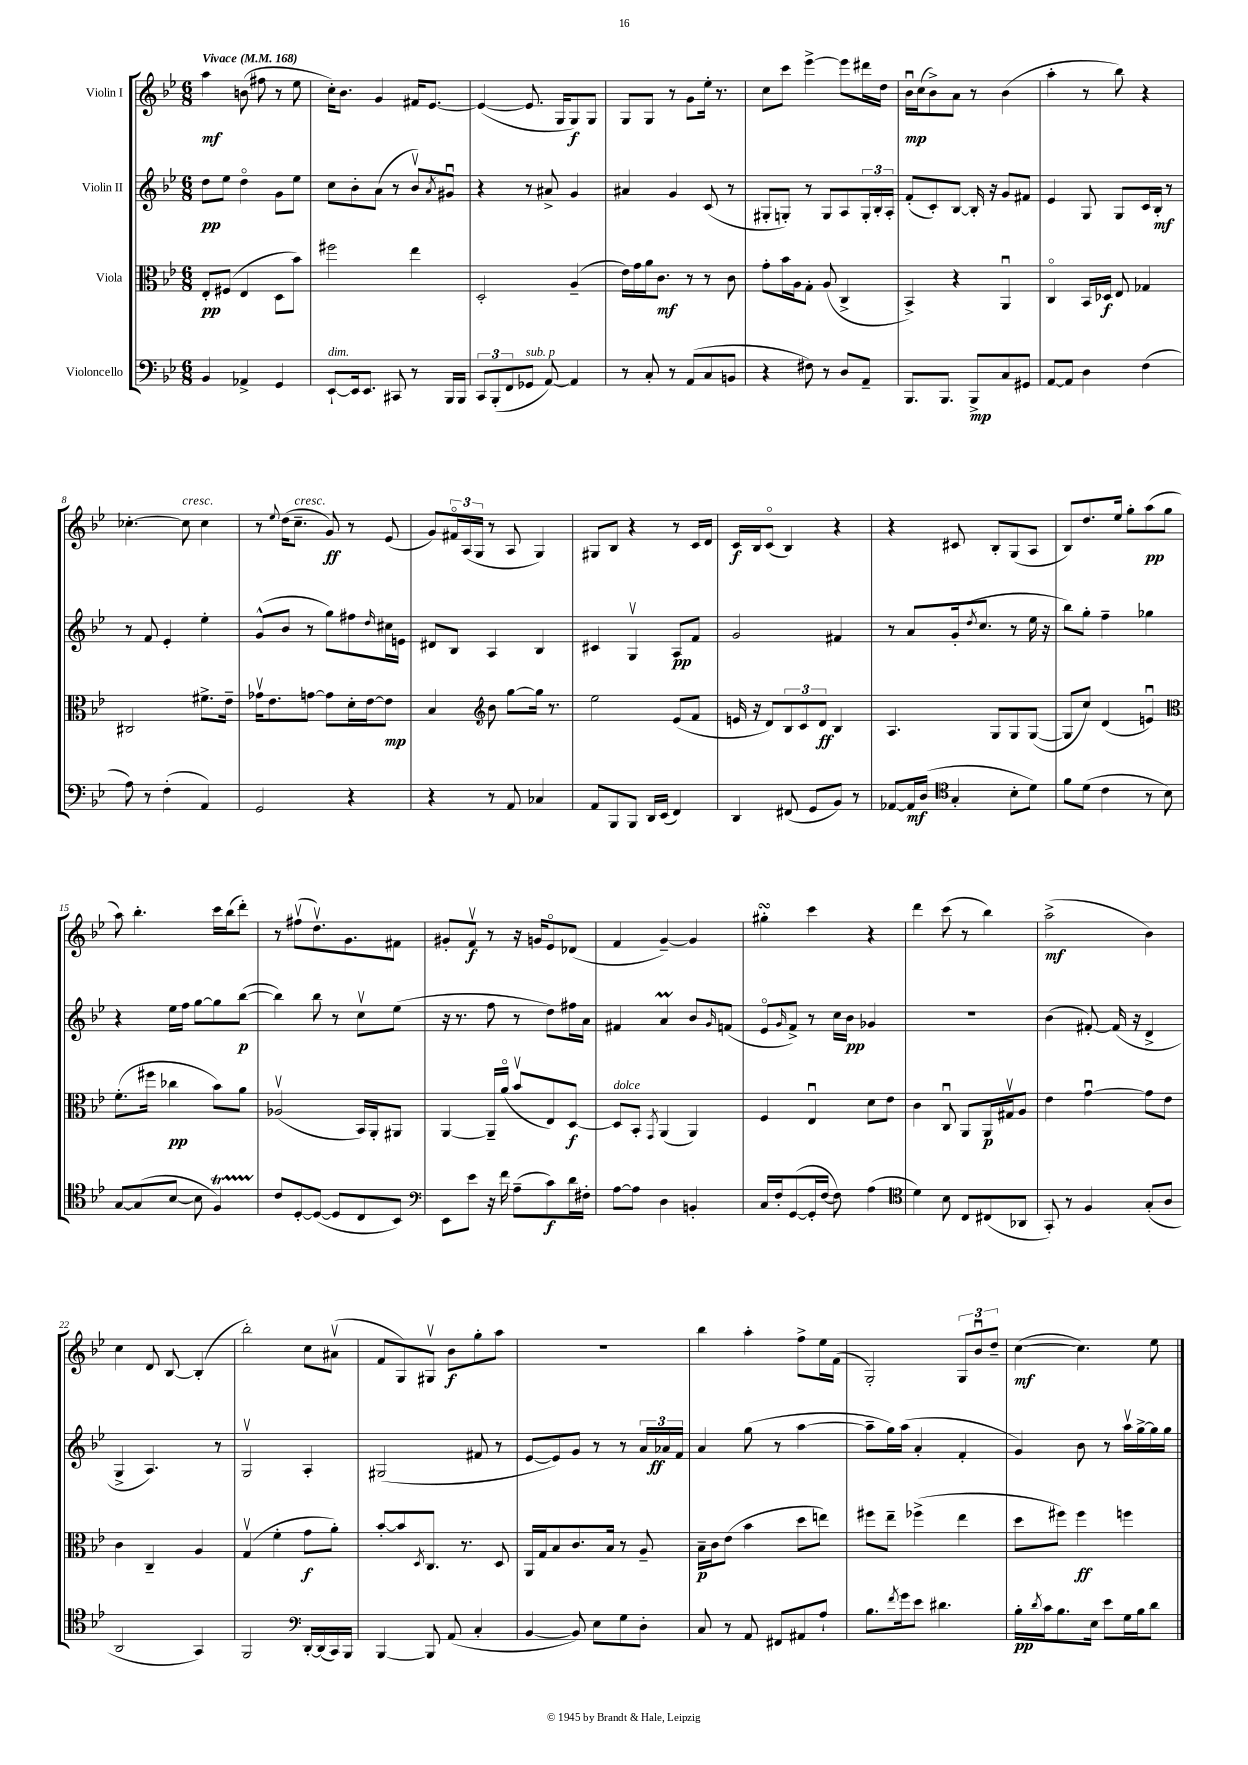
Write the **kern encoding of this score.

**kern	**kern	**kern	**kern
*staff4	*staff3	*staff2	*staff1
*clefF4	*clefC3	*clefG2	*clefG2
*k[b-e-]	*k[b-e-]	*k[b-e-]	*k[b-e-]
*M6/8	*M6/8	*M6/8	*M6/8
*MM168	*MM168	*MM168	*MM168
4BB-	8E-'	8dd	4aa
.	(8F#	8ee-	.
4AA-^	4E-	4ddo	(8b
.	.	.	8ff#
4GG	8D	8g	8r
.	8b-)	8ee-	8ee-
=	=	=	=
[8EE-`	2ff#	8cc	16cc')
.	.	.	8.b-
16EE-]	.	8b-'	.
8.EE-	.	.	.
.	.	(8a	4g
8CC#	.	8r	.
8r	4ee-	8b-v)	16f#
.	.	.	[8.e-
.	.	8qa	.
16BBB-	.	8g#u	.
16BBB-	.	.	.
=	=	=	=
12CC	2D'	4r	(4e-_
(12BBB-'	.	.	.
12FF	.	.	.
8GG-	.	8r	8.e-]
[8AA)	.	8a#^	.
.	.	.	16G
4AA]	(4A~	4g	8G)
.	.	.	8G
=	=	=	=
8r	16e-)	4a#	8G
.	16g	.	.
8C'	16a	.	8G
.	8.c	.	.
8r	.	4g	8r
(8AA	8r	.	8g
8C	8r	(8c	16ee-'
.	.	.	8.r
8BB	8c	8r	.
=	=	=	=
4r	8g'	8G#'	8cc
.	16b-	8G')	8ccc
.	16A	.	.
8F#)	8G'	8r	[4eee-^
8r	(8A	8G	.
8D	4C^	8A	8eee-]
8AA~	.	24G'	16ddd#
.	.	24B-'	.
.	.	.	16dd
.	.	24A'	.
=	=	=	=
8.BBB-	4BB-^)	(8f'	16b-u
.	.	.	(16cc
.	.	8c')	8b-^)
8.BBB-	.	.	.
.	4r	[8B-	8a
8BBB-^	.	16B-']	8r
.	.	16r	.
8C	4AAu	8g	(4b-
8GG#	.	8f#	.
=	=	=	=
[8AA	4Co	4e-	4aa'
8AA]	.	.	.
4D	16BB-	8G	8r
.	16D-	.	.
.	8E-	8G	8bb-)
(4F	4G-	16c	4r
.	.	16B-'	.
.	.	8r	.
=	=	=	=
8A)	2C#	8r	[4.cc-'
8r	.	8f	.
(4F'	.	4e-'	.
.	.	.	8cc-]
4AA)	8.f#^	4ee-'	4cc-
.	16e-~	.	.
=	=	=	=
2GG	16g-v	(8g^^	8r
.	8.e-	.	.
.	.	.	8qqee-
.	.	8b-	(16dd
.	.	.	8.cc~
.	[8g	8r	.
.	8g]	8gg)	8g)
4r	16d'	8ff#	8r
.	[16e-	.	.
.	.	16qqdd	.
.	8e-]	16cc#	(8e-
.	.	16e	.
=	=	=	=
4r	4B-	8d#	8g)
.	.	8B-	24f#o
.	.	.	(24A
.	.	.	24G
*	*clefG2	*	*
8r	8b-	4A	8r
8AA	[8gg	.	8A
4C-	16gg]	4B-	4G)
.	8.r	.	.
=	=	=	=
8AA	2ee-	4c#	8G#
8BBB-	.	.	8B-
8BBB-	.	4Gv	4r
16DD	.	.	.
(16EE-	.	.	.
4FF)	(8e-	8A	8r
.	8f	8f	16c
.	.	.	16d
=	=	=	=
4DD	16e	2g	16c
.	16r	.	16B-
.	8d)	.	(8co
(8FF#	12B-	.	4B-)
.	12c	.	.
8GG	.	.	.
.	12d	.	.
8BB-)	4B-	4f#	4r
8r	.	.	.
=	=	=	=
[8AA-	4.A	8r	4r
16AA-]	.	8a	.
(16D	.	.	.
*clefC4	*	*	*
4G'	.	(16g'	8c#
.	.	8qdd	.
.	.	8.cc	.
.	8G	.	8B-'
8B-'	8G	8r	(8G
8d)	([8G	16ee-	8A
.	.	16r	.
=	=	=	=
8f	8G]	8bb-)	8B-)
(8d	8cc)	8gg'	8.dd
4c	(4d	4ff~	.
.	.	.	16ee-
.	.	.	8gg'
8r	4eu)	4gg-	(8aa
8B-)	.	.	8gg
=	=	=	=
*	*clefC3	*	*
[8G	(8.f'	4r	8aa)
(8G]	.	.	4.bb-'
.	16ff#	.	.
[8B-	4cc-	16ee-	.
.	.	16ff	.
8B-]	.	[8gg	.
4F)	8b-)	8gg]	16ccc
.	.	.	(16bb-
.	8a	([8bb-	8ddd')
=	=	=	=
8c	(2A-v	4bb-])	8r
[8D'	.	.	(8ff#v
(8D_	.	8bb-	8.ddv)
8D]	.	8r	.
.	.	.	8.g
8C	16BB-)	8ccv	.
.	16AA'	.	.
8BB-)	8AA#	(8ee-	8f#
=	=	=	=
*clefF4	*	*	*
8EE-	[4AA	16r	8g#'
.	.	8.r	.
8e-	.	.	8fv
16r	16AA~]	8ff	8r
16f	(16ao	.	.
(8A~	8b-v	8r	16r
.	.	.	16g
8c)	8E-)	8dd)	8e-o
16d	[8D	16ff#	(8d-
16F#'	.	16a	.
=	=	=	=
[8A	8D]	4f#	4f
8A]	8BB-'	.	.
.	8qGG	.	.
4D	(4AA	4a	[4g~)
4BB'	4AA)	8b-	4g]
.	.	16qqg	.
.	.	(8f	.
=	=	=	=
16C	4F	8e-o	4gg#'
16F'	.	.	.
.	.	16qqg	.
([8GG	.	8f^)	.
16GG']	4E-u	8r	4ccc
[16F	.	.	.
8F])	.	16cc	.
.	.	16b-	.
(4A	8d	4g-	4r
.	8e-	.	.
=	=	=	=
*clefC4	*	*	*
4d)	4c	2.r	4ddd
8B-	8Cu	.	(8ccc
8C	8AA	.	8r
(8C#	16AA	.	4bb-)
.	16G#v	.	.
8AA-	8A	.	.
=	=	=	=
8GG')	4e-	(4b-	(2aa^
8r	.	.	.
4F	[4gu	[8f#')	.
.	.	(16f#]	.
.	.	16r	.
(8G'	8g]	4d^	4b-)
8A	8e-	.	.
=	=	=	=
2AA	4c	4G^	4cc
.	4C~	4.A)	8d
.	.	.	[8B-
4GG)	4A	.	(4B-']
.	.	8r	.
=	=	=	=
2FF	(4Gv	2Gv	2bb-')
.	4f'	.	.
*clefF4	*	*	*
[16DD'	8g	4A'	8cc
(16DD]	.	.	.
16CC)	8a')	.	(8a#v
16BBB-	.	.	.
=	=	=	=
[4BBB-	[8b-'	(2G#	8f
.	8b-]	.	8G)
.	8qD	.	.
8BBB-]	8.C	.	8G#v
(8AA	.	.	8b-
.	8.r	.	.
4C'	.	8f#	8gg'
.	8D	8r	8aa
=	=	=	=
[4BB-	16AA	[8e-	2.r
.	16G	.	.
.	8B-	8e-])	.
8BB-])	8.c	8g	.
8E-	.	8r	.
.	16B-	.	.
8G	8r	8r	.
8D'	8A~	24a	.
.	.	24a-	.
.	.	24f	.
=	=	=	=
8C	16B-~	4a	4bb-
.	16c	.	.
8r	(8e-	.	.
8AA	4b-	(8gg	4aa'
8FF#	.	8r	.
8AA#	8dd	[4aa	8ff^
8A`	8ee)	.	16ee-
.	.	.	(16f
=	=	=	=
8.B-	8ff#	8aa~]	2G')
.	8ee-~	16gg)	.
8qf	.	.	.
16g	.	(16aa	.
8e-	(4ff-^	4a'	.
4.d#	.	.	.
.	4ee-	4f'	12G
.	.	.	12b-u
.	.	.	12dd~
=	=	=	=
16B-'	8dd	4g)	([4cc
8qd	.	.	.
16c	.	.	.
8.B-	8ff#)	.	.
.	4ff#	8b-	4.cc])
16E-	.	.	.
8e-	.	8r	.
16G	4ff	16aav	.
16B-	.	[16gg^	.
8d	.	16gg]	8ee-
.	.	16gg	.
==	==	==	==
*-	*-	*-	*-
